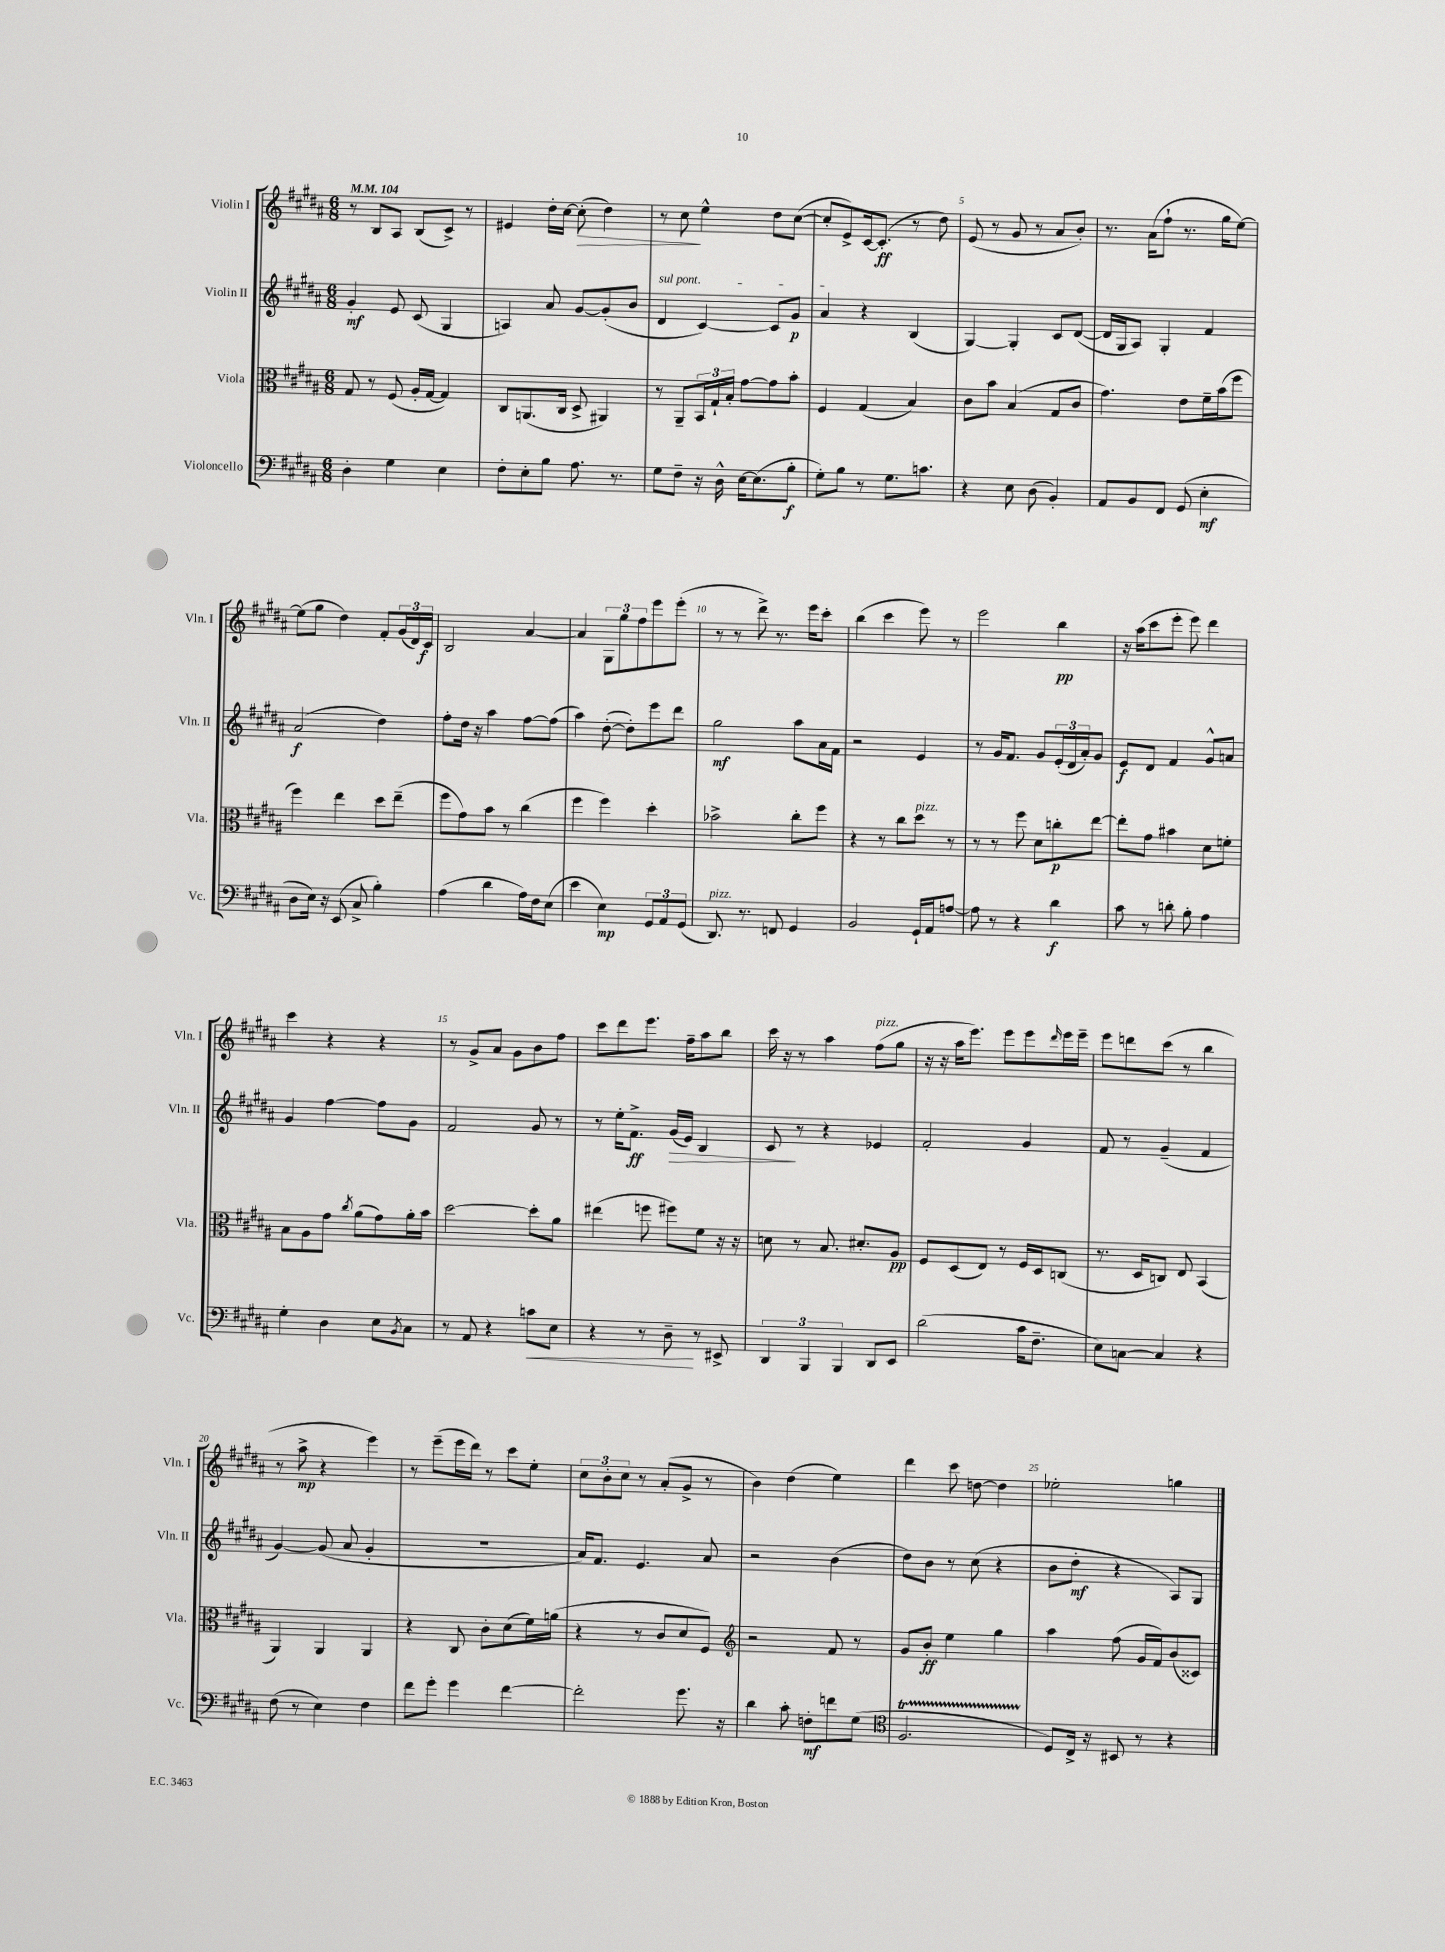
<<
\new StaffGroup <<
\new Staff = "s0" \with { instrumentName = "Violin I" shortInstrumentName = "Vln. I" } {
    \clef treble \key b \major \numericTimeSignature \time 6/8 \tempo 4 = 104
    r8 b8 ais8 b8( cis'8->) r8 |
    eis'4 dis''16-. cis''16~ cis''8-.\>( dis''4) |
    r8 cis''8\! e''4-^ dis''8 cis''8~( |
    cis''8-. e'8->) cis'16~ cis'8.-.\ff( r8 dis''8) |
    e'8( r8 gis'8 r8 ais'8 b'8-.) |
    r8. ais'16( fis''8-! r8. gis''16 e''8~) |
    e''8( gis''8 dis''4) fis'8-. \tuplet 3/2 { gis'16( dis'16) cis'16\f } |
    b2 ais'4~ |
    ais'4 \tuplet 3/2 { gis8 gis''8 fis''8 } e'''8 e'''8-.( |
    r8 r8 dis'''8->) r8. e'''16 cis'''8-. |
    b''4( cis'''4 e'''8) r8 |
    e'''2 b''4\pp |
    r16 ais''16( cis'''8 e'''8-. e'''8) dis'''4 |
    cis'''4 r4 r4 |
    r8 gis'8-> ais'8 gis'8 b'8 fis''8 |
    cis'''8 dis'''8 e'''8. fis''16-- ais''8 b''8 |
    cis'''16 r16 r8 ais''4 fis''8^\markup { \italic "pizz." }( gis''8 |
    r16 r16 ais''16 e'''8.) e'''8 e'''8 \grace { dis'''16 } e'''16 e'''16-- |
    e'''8 d'''8 cis'''8( r8 b''4 |
    r8 ais''8->\mp r4 e'''4) |
    r8 e'''8--( e'''16 dis'''16) r8 cis'''8 e''8-. |
    \tuplet 3/2 { cis''8 b'8-. cis''8 } r8 ais'8-.( gis'8-> r8 |
    b'4) dis''4( e''4) |
    dis'''4 cis'''8 d''8~ d''4 |
    ees''2-. g''4 \bar "|." |
}
\new Staff = "s1" \with { instrumentName = "Violin II" shortInstrumentName = "Vln. II" } {
    \clef treble \key b \major \numericTimeSignature \time 6/8
    gis'4-.\mf e'8 cis'8( gis4 |
    a4) ais'8 gis'8~ gis'8-.( b'8 |
    \once \override TextSpanner.bound-details.left.text = \markup { \italic "sul pont." } dis'4\startTextSpan cis'4~) cis'8 gis'8\p |
    ais'4\stopTextSpan r4 b4( |
    gis4~) gis4-. cis'8 dis'8~( |
    dis'16 gis16 ais8) gis4-. fis'4 |
    ais'2\f( dis''4) |
    fis''8-. dis''16 r16 ais''4 fis''8~ fis''8( |
    ais''4) dis''8~-.( dis''8-.) e'''8 dis'''8 |
    gis''2\mf ais''8 ais'16 fis'16 |
    r2 e'4 |
    r8 gis'16 fis'8. gis'8 \tuplet 3/2 { e'16-.( dis'16 ais'16-.) } gis'8 |
    e'8\f dis'8 fis'4 gis'8-^ a'8 |
    gis'4 fis''4~ fis''8 gis'8 |
    fis'2 gis'8 r8 |
    r8 e''16-. fis'8.->\ff gis'16\>( e'16) b4 |
    cis'8\! r8 r4 ees'4 |
    fis'2-. gis'4 |
    fis'8 r8 gis'4--( fis'4 |
    gis'4~) gis'8( ais'8 gis'4-. |
    R2. |
    ais'16) fis'8. e'4. ais'8 |
    r2 b'4( |
    dis''8) b'8 r8 cis''8( r4 |
    b'8 dis''8-.\mf r4 ais8) gis8 \bar "|." |
}
\new Staff = "s2" \with { instrumentName = "Viola" shortInstrumentName = "Vla." } {
    \clef alto \key b \major \numericTimeSignature \time 6/8
    gis8 r8 fis8( ais16-. gis16~ gis4) |
    cis8 a,8.( cis16 dis8-> ais,4) |
    r8 ais,8-- \tuplet 3/2 { b,16 gis16-! b16-. } gis'8~ gis'8 b'8-. |
    fis4 gis4( b4) |
    cis'8 b'8 b4( gis8 cis'8 |
    gis'4.) e'8 fis'16-- b'16( fis''8 |
    fis''4) e''4 dis''8 e''8--( |
    fis''8 gis'8) b'8 r8 cis''4( |
    fis''4 fis''4) dis''4-. |
    bes'2-> cis''8-. fis''8 |
    r4 r8 cis''8 dis''8^\markup { \italic "pizz." } r8 |
    r8 r8 fis''8 dis'8 c''8-.\p e''8~ |
    e''8-. gis'8 bis'4 dis'8 f'8-. |
    b8 ais8 gis'8 \acciaccatura { cis''8 } ais'8( gis'8) ais'16-. b'16 |
    dis''2~ dis''8-. ais'8 |
    eis''4( f''8 fis''8) fis'8 r16 r16 |
    d'8 r8 b8. dis'8.-. ais8\pp |
    fis8 dis8( e8) r8 fis16 dis16 c8( |
    r8. dis16 c8) e8 b,4( |
    ais,4) ais,4 ais,4 |
    r4 cis8 cis'8-. dis'8( fis'16) a'16( |
    r4 r8 cis'8 dis'8 fis8) |
    \clef treble r2 fis'8 r8 |
    gis'8 b'8-.\ff e''4 gis''4 |
    ais''4 fis''8( gis'16 fis'16) b'8( cisis'8) \bar "|." |
}
\new Staff = "s3" \with { instrumentName = "Violoncello" shortInstrumentName = "Vc." } {
    \clef bass \key b \major \numericTimeSignature \time 6/8
    dis4-. gis4 e4 |
    fis8-. e8-. b8 ais8. r8. |
    gis8 fis8-- r16 dis16-^ e16~ e8.( b8-.\f |
    gis8-.) b8 r8 gis8. c'8. |
    r4 e8 dis8( b,4-.) |
    ais,8 b,8 fis,8 gis,8( e4-.\mf |
    dis8 e16) r16 e,8( cis8-> b4-.) |
    ais4( dis'4 ais16) fis16 e8( |
    e'4 e4\mp) \tuplet 3/2 { gis,8 ais,8 gis,8( } |
    dis,8.^\markup { \italic "pizz." }) r8. f,8 gis,4 |
    b,2 gis,16-! ais,16 a8~ |
    a8 r8 r4 dis'4\f |
    cis'8 r8 d'8-. b8-. ais4 |
    gis4-. dis4 e8 \acciaccatura { b,8 } cis8 |
    r8 ais,8 r4 c'8\< e8 |
    r4 r8 dis8--\! r8 eis,8-> |
    \tuplet 3/2 { dis,4 b,,4 b,,4 } dis,8 e,8 |
    dis'2( cis'16 fis8.-- |
    e8) c8~ c4 r4 |
    fis8( r8 e4) fis4 |
    fis'8 gis'8-. gis'4 fis'4~ |
    fis'2-. gis'8. r16 |
    dis'4 cis'8-. f8-.\mf f'8 gis8( |
    \clef tenor fis2.\startTrillSpan |
    dis8\stopTrillSpan) cis16-> r16 bis,8 r8 r4 \bar "|." |
}
>>
>>
\layout { \context { \Score \override BarNumber.break-visibility = ##(#f #t #t) barNumberVisibility = #(every-nth-bar-number-visible 5) } }
